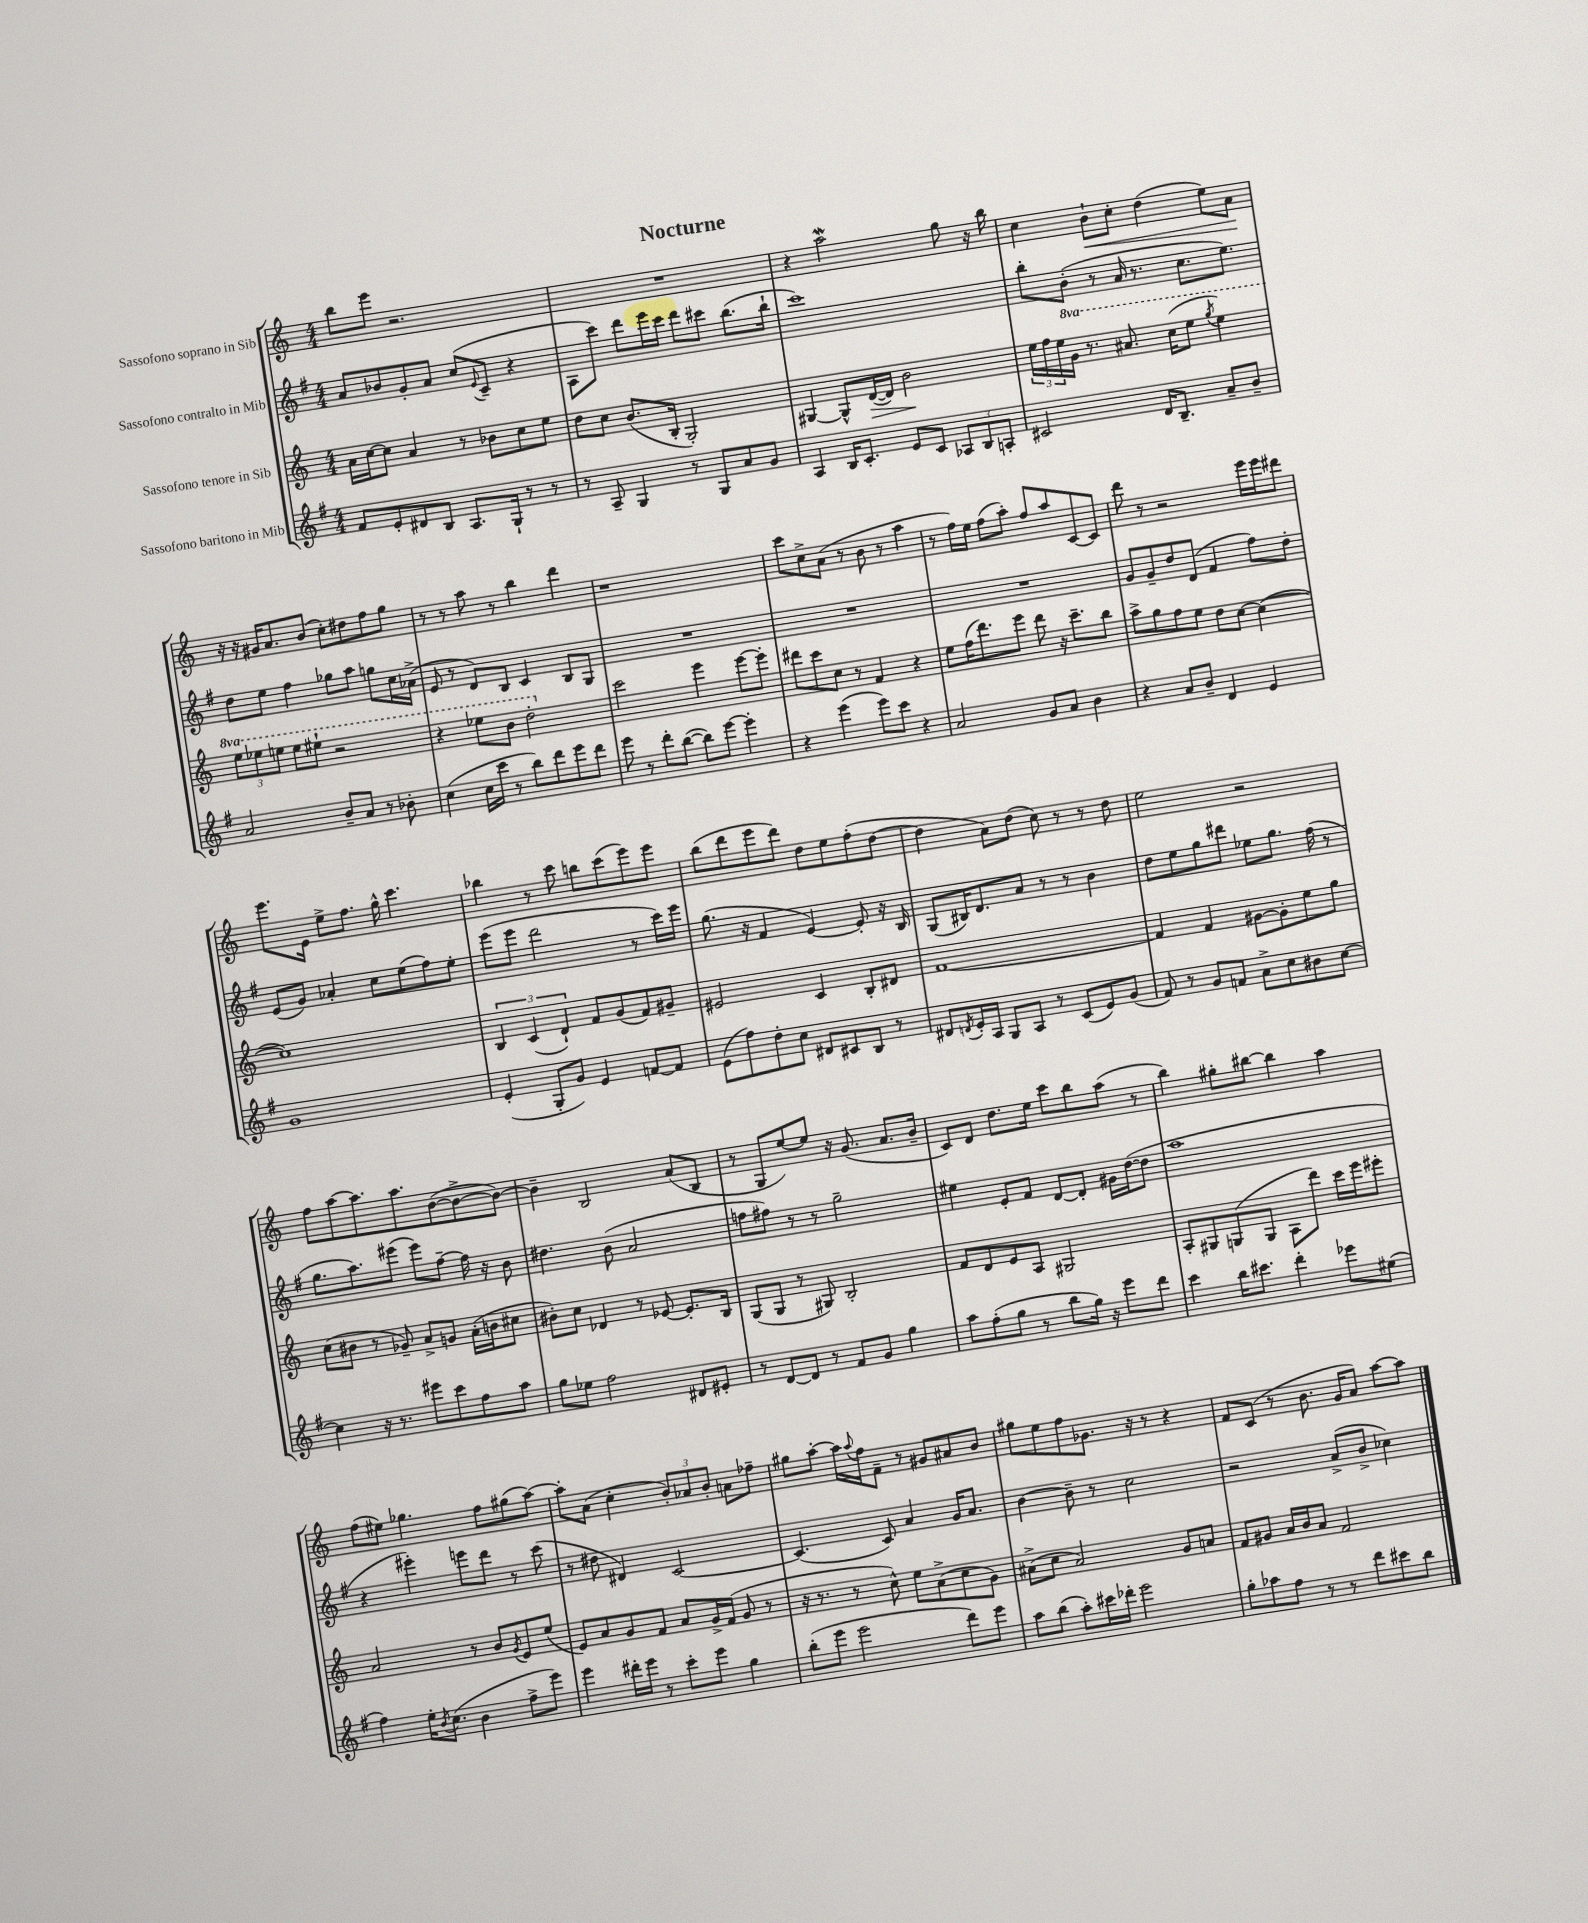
\header { title = "Nocturne" }
<<
\new StaffGroup <<
\new Staff = "s0" \with { instrumentName = "Sassofono soprano in Sib" } {
    \clef treble \key c \major \numericTimeSignature \time 4/4
    b''8 e'''8 r2. |
    R1 |
    r4 a''2\mordent g''8 r16 b''16 |
    c''4 b'8-!\< c''8-. d''4( e''8) a'8\! |
    r16 r16 gis'16 a'8. b'8( c''8-.) dis''8 f''8 g''8 |
    r8 r8 a''8 r8 b''4 d'''4 |
    r1 |
    c'''8 c''8-> a'8( r8 b'8 r8 a''4 |
    r8 f''16) e''16 f''8( a''8-.) f''8 a''8 c'8~ c'8 |
    d'''8 r8 r2 e'''16 e'''16 dis'''8 |
    e'''8. e'16 e''8-> f''8. g''16-^ c'''4. |
    bes''4 r8 c'''8 b''8 c'''8( e'''8) e'''8 |
    b''8( d'''8 e'''8 d'''8) d''8 e''8 f''8-.( d''8~ |
    d''4 a'8) d''8( c''8) r8 r8 d''8 |
    e''2 r2 |
    f''8 a''8~ a''8. a''8. b'8~( b'8~-> b'8~) |
    b'4-- b2 a'8( b8 |
    r8 g8 e''8~) e''8 r16 g'8.( a'8. b'16-- |
    c'8) d'8 d''8. e''16 c'''8 b''8 a''8( r8 |
    b''4) gis''8-. bis''8~ bis''4 a''4 |
    f''8( eis''8) ges''4. f''8 gis''8( a''8~) |
    a''8-. a'8( c''4-. \tuplet 3/2 { b'8-.) aes'8 b'8-. } a'8 fes''8-- |
    gis''8 a''8~-. a''16 \appoggiatura { a''8 } f''16 f'8-- r8 gis'8 ais'8 b'8 |
    gis''8 e''8 f''8 ges'8. r16 r8 r4 |
    f'8 c'8( r8 b'8. g'16 a'8) a''8~ a''8 \bar "|." |
}
\new Staff = "s1" \with { instrumentName = "Sassofono contralto in Mib" } {
    \clef treble \key g \major \numericTimeSignature \time 4/4
    a'8 bes'8 g'8-. a'8 c''8( \appoggiatura { e'8 } c'8-- r4 |
    a8 c'''8) d'''8 e'''16 c'''16 d'''8 cis'''8 b''8.( b''16-! |
    c'''1) |
    b''8-. b'8-.( r8 a'16 r8. c''8. e''8.) |
    d''8 e''8 fis''4 ges''8 a''8 g''8 c''16 aes'16->( |
    e'8 r8 d'8) b8 c'4 b8 g8 |
    R1 |
    R1 |
    R1 |
    g'8 g'8-- d''8 d'8( fis'4 fis''8) d''8-. |
    e'8( g'8) aes'4-. c''8 e''8( fis''8) e''8-. |
    e'''8( e'''8 d'''2 r8 c'''16) e'''16 |
    g''8.( r16 fis'4 e'4~) e'8-. r16 b16 |
    g8( bis16) d'8. a'8 r8 r8 b'4 |
    d''8 e''8 g''8 dis'''8 ees''8 g''8. fis''16( r8 |
    g''8. a''8.) eis'''8( eis'''8) fis''8~-- fis''16 r16 b'8 |
    dis''4. b'8( a'2 |
    f''8 fis''8) r8 r8 g''2-- |
    eis''4 e'8-. fis'8 d'8~ d'8-. gis'16 d''16~( d''8 |
    a''1 |
    r4 eis'''4-.) e'''8 d'''8 r8 c'''8( |
    r8 dis''8 dis'4) c'2~ |
    c'4.( c'8) a'4 g'16 a'8. |
    b'4~ b'8-- r8 c''2 |
    r2 a'8->( b'8-> ces''4) \bar "|." |
}
\new Staff = "s2" \with { instrumentName = "Sassofono tenore in Sib" } {
    \clef treble \key c \major \numericTimeSignature \time 4/4 \set Staff.ottavationMarkups = #ottavation-simple-ordinals
    a'16 c''16~ c''8 a'4 r8 bes'8 c''8 e''8 |
    d''8 c''8 b'8.( b16-. g2-.) |
    gis4~ gis8-^ d'16~\>( d'16) b'2\! |
    \tuplet 3/2 { e''16 f''16 e''16 } \ottava #1 g''16 r8. ais''8. c'''16( e'''8 \acciaccatura { g'''8 } e'''4) |
    \tuplet 3/2 { e'''8 ees'''8 e'''8 } e'''8 eis'''8-! r2 |
    r4 ees'''8 b''8 d'''2-. \ottava #0 |
    c'''2 e'''4 e'''8~ e'''8-. |
    dis'''8 c'''8 c''8 r8 f'4 r4 |
    e''8 f''16( d'''8.) e'''8 d'''8 r16 c'''8.-- b''8 |
    a''8-> g''8 f''8 e''8 d''8 c''8~ c''4~( |
    c''1) |
    \tuplet 3/2 { b4 c'4( d'4-!) } f'8 g'8( f'8) gis'8-- |
    eis'2 c'4 b8-. dis'8 |
    f'1~ |
    f'4 f'4 gis'8~ gis'8-. e''8 g''8 |
    c''8( bis'8 r8 ges'8--) a'8-> g'8 a'16-.( b'16 cis''8 |
    bis'8-.) c''8 des'4 r8 ees'8~ ees'8.-. b16 |
    g8( g8 r8 gis8) b2-. |
    f'8 d'8 e'8 a8 gis2 |
    a8-. gis8 g8( g8 a8 d'''8) c'''16 e'''16 eis'''8-. |
    a'2 r8 b'8 \acciaccatura { g'8 } e'8 e''8( |
    e'8) a'8 g'8 f'8 a'8 g'16-> f'16( g'8 r8 |
    r16 r8. r8 c''8-^) e''8 a'8->( c''8 g'8) |
    ais'8->( c''8 ais'2) g'8 a'8 |
    f'8 gis'8 a'16 b'16 a'8 f'2 \bar "|." |
}
\new Staff = "s3" \with { instrumentName = "Sassofono baritono in Mib" } {
    \clef treble \key g \major \numericTimeSignature \time 4/4
    fis'8 e'8-. dis'8 b8 a8. g16-! r8 r8 |
    r8 a8-- g4 r8 g8 a'8 g'8 |
    a4 b16 c'8.-. e'8 c'8 \tuplet 3/2 { aes8 b8 a8-. } |
    cis'2 d'16 b8.-- a'8-- b'8-- |
    a'2 b'8-- a'8 r8 bes'8-. |
    c''4( c''16 c'''16 r8 b''8) d'''8 e'''8 d'''8 |
    e'''8 r8 d'''8-. b''8~( b''8) e'''8~ e'''4-. |
    r4 e'''4( e'''8) c'''8 r4 |
    a'2 g'8 a'8 b'4 |
    r4 a'8 b'8-- d'4 e'4 |
    g'1 |
    e'4-.( g8-. g'8) e'4 f'8~ f'8 |
    e'8( fis''8) d''8-. c''8 dis'8 cis'8 b8 r8 |
    dis'8 \acciaccatura { d'8 } e'16-. a16 g8 a8 r8 c'8( e'8) g'8( |
    fis'8) r8 g'8 f'8 a'8-> c''8 bis'8 c''8~ |
    c''4 r16 r8. eis'''8 c'''8 fis''8 a''8 |
    g''8 ees''8 fis''2 dis'8 eis'8-. |
    r8 d'8~ d'8 r8 fis'8 g'8 g''4 |
    a''8 fis''8-.( g''8 r8 b''8 g''16) r16 e'''8 d'''8 |
    c'''4 b''16 cis'''8. d'''4-. ees'''8 eis''8( |
    fis''4) e''16-. \acciaccatura { b'8 } c''8.( b'4 fis''8-> e'''8) |
    e'''4 dis'''16-. e'''16 r8 c'''8-. e'''8 g''4 |
    b''8-.( e'''8 e'''2 d'''8) e'''8 |
    a''8 b''8( a''8-.) cis'''16 des'''16-. e'''2 |
    g''8-. aes''8 fis''8 r8 r8 d'''8 cis'''8 b''8 \bar "|." |
}
>>
>>
\layout { \context { \Score \remove "Bar_number_engraver" } }
